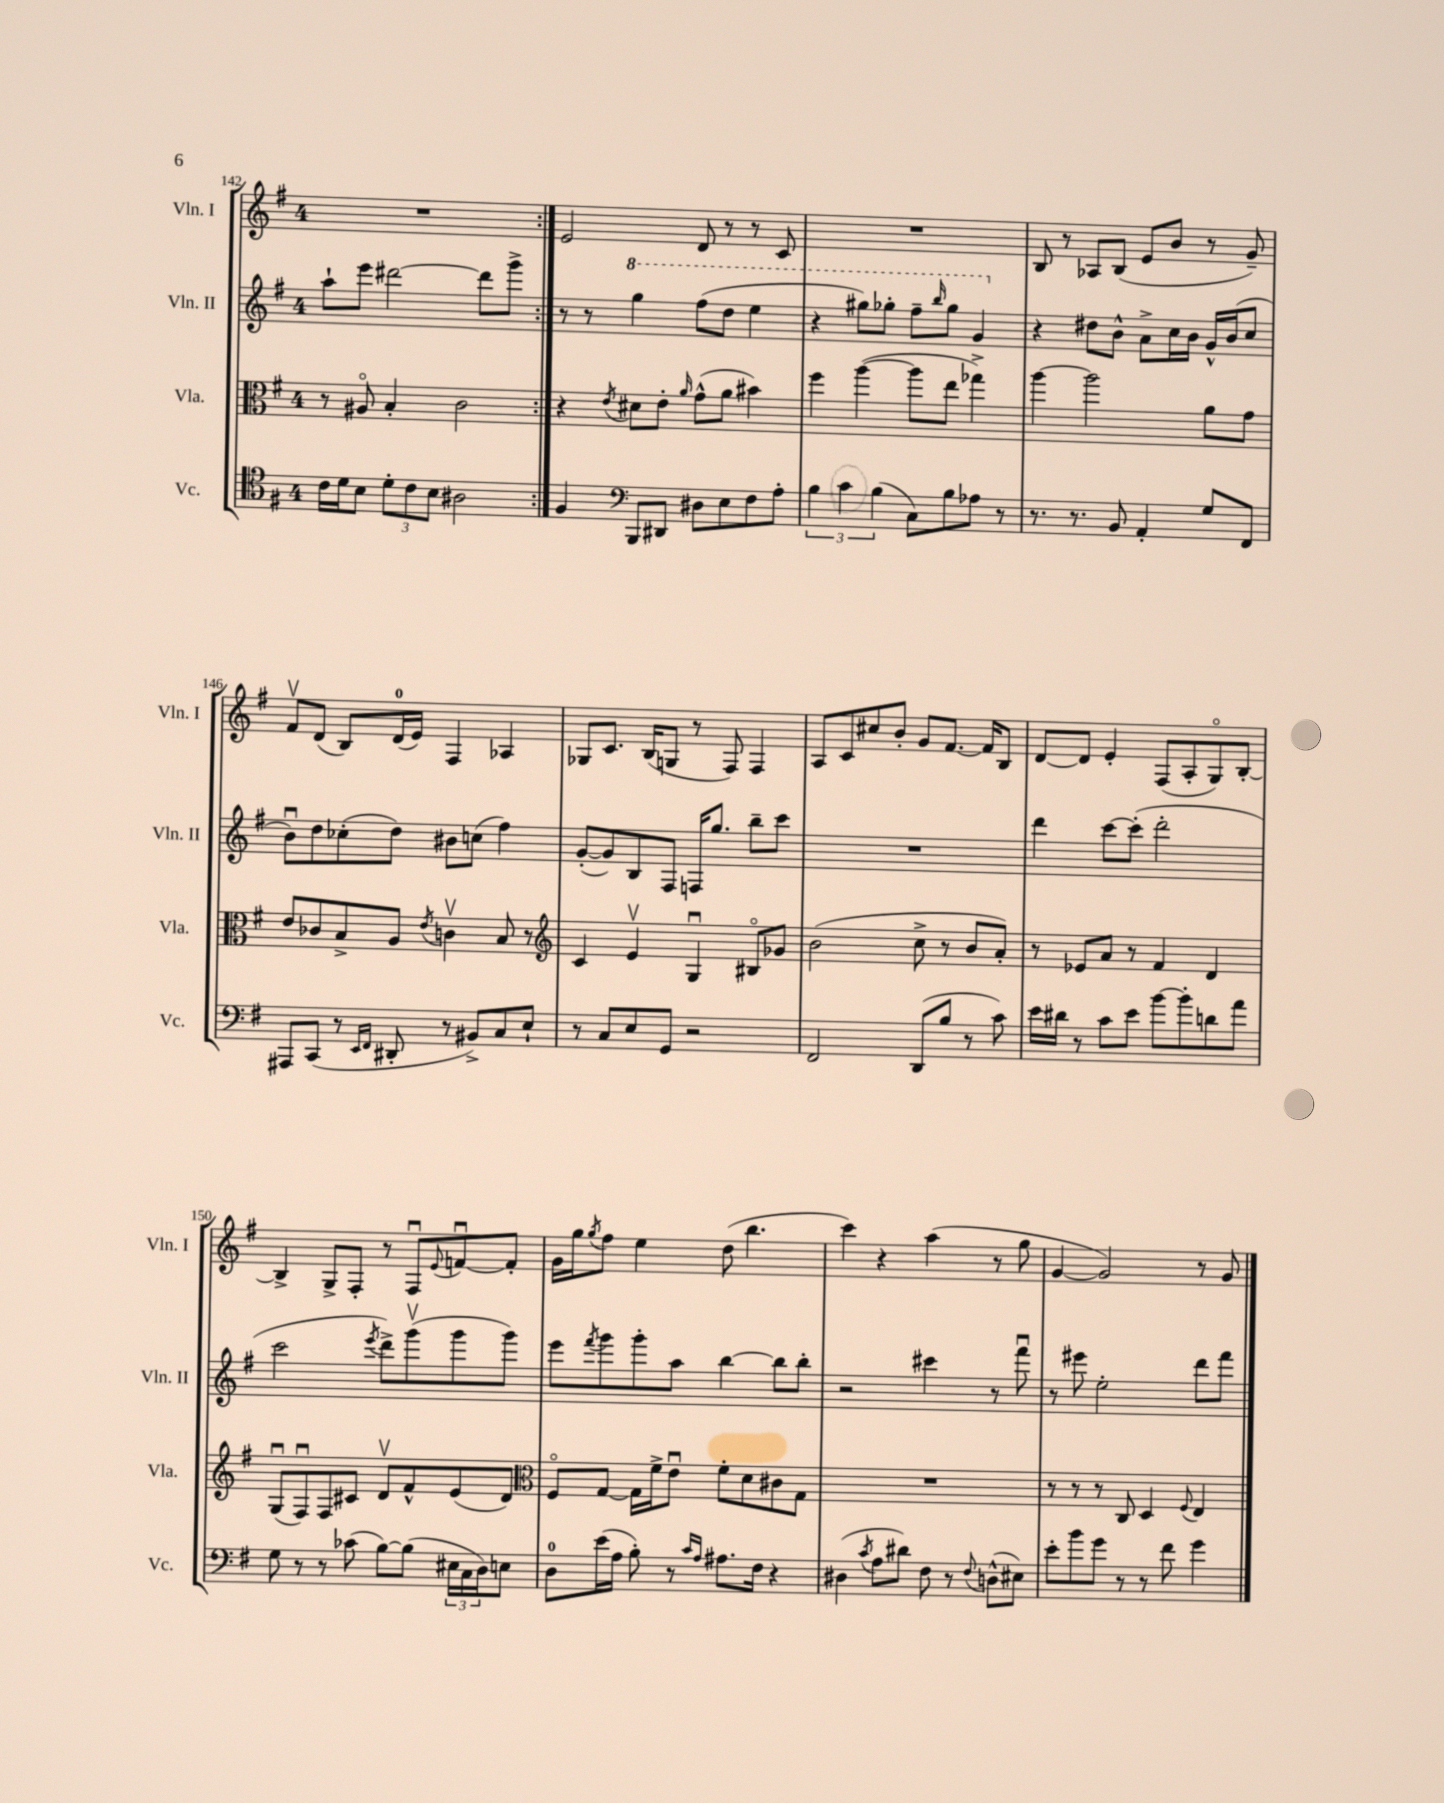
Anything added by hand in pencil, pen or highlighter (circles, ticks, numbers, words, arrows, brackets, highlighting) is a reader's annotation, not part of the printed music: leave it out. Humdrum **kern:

**kern	**kern	**kern	**kern
*staff4	*staff3	*staff2	*staff1
*clefC4	*clefC3	*clefG2	*clefG2
*k[f#]	*k[f#]	*k[f#]	*k[f#]
*M4/4	*M4/4	*M4/4	*M4/4
16c	8r	8aa`	1r
16d	.	.	.
8B	8A#o	8eee	.
12d'	4B'	[2ddd#	.
12c	.	.	.
12B	.	.	.
2A#	2c	.	.
.	.	8ddd#]	.
.	.	8ggg^	.
=:|!	=:|!	=:|!	=:|!
4F#	4r	8r	2e
.	.	8r	.
*clefF4	*	*	*
.	8qe	.	.
8BBB	8d#	4ggg	.
8DD#	8e'	.	.
.	16qqa	.	.
8D#	(8g^^	(8fff#	8d
8E	8a	8ddd	8r
8F#	4b#)	4eee	8r
8A'	.	.	8c
=	=	=	=
6B	4ff#	4r	1r
6c	.	.	.
.	([4aa	8ggg#)	.
(6B	.	.	.
.	.	8ggg-'	.
8C)	8aa]	8fff#~	.
.	.	16qqbbb	.
8B	8ee	8ggg-	.
8A-	4gg-^)	4gg	.
8r	.	.	.
=	=	=	=
8.r	[4aa	4r	8B
.	.	.	8r
8.r	.	.	.
.	2aa]	8dd#	8A-
8BB	.	8b^^	(8B
4AA'	.	8a^	8e
.	.	16cc	8b
.	.	16b	.
8G	8a	16g^^	8r
.	.	(16b	.
8FF#	8g	8cc	8g~)
=	=	=	=
8AAA#	8e	8bu)	8f#v
(8CC	8c-	8dd	(8d
8r	8B^	(8cc-'	8B)
16qqEE	.	.	.
16qqFF#	.	.	.
8DD#'	8A	8dd)	(16d
.	.	.	16e)
.	8qe	.	.
8r	4cv	8b#	4F#
8BB#^)	.	(8cc	.
8C	8B	4ff#)	4A-
8E`	8r	.	.
=	=	=	=
*	*clefG2	*	*
8r	4c	([8g'	8G-
8C	.	8g])	8.c
8E	4ev	8B	.
.	.	.	(16B
8GG	.	8F#	8G
2r	4Gu	16F	8r
.	.	8.gg	.
.	.	.	8F#)
.	8B#o	8bb~	4F#
.	8g-	8ccc	.
=	=	=	=
2FF#	(2b	1r	8A
.	.	.	8c
.	.	.	8cc#
.	.	.	8b'
(8DD	8cc^	.	8g
8B	8r	.	[8.f#
8r	8b	.	.
.	.	.	16f#]
8c)	8a')	.	8B
=	=	=	=
16e	8r	4ddd	[8d
16d#	.	.	.
8r	8e-	.	8d]
8c	8a	[8ccc	4e'
8e	8r	(8ccc']	.
[8b	4f#	2ddd'	(8F#
8b']	.	.	8A'
8d	4d	.	8Go)
8a	.	.	[8B'
=	=	=	=
8G	(8Gu	2ccc	4B^]
8r	8F#u)	.	.
8r	8F#	.	8G^
(8c-	8c#	.	8F#'
.	.	8qeee	.
[8B)	8dv	8ddd^)	8r
(8B]	8f#^^	(8gggv	8F#u
.	.	.	8qqe
24E#	(8e	8ggg	[8fu
24C	.	.	.
24D)	.	.	.
8E	8d)	8ggg)	8f']
=	=	=	=
*	*clefC3	*	*
8D	8F#o	8eee	16g
.	.	.	16gg
.	.	8qfff#	8qgg
(16e	[8G	8ggg	8ff#
16A	.	.	.
8B')	16G]	8ggg'	4ee
.	16f#^	.	.
8r	8eu	8aa	.
16qqc	.	.	.
16qqA	.	.	.
8.A#	8f#'	[4bb	(8dd
.	8d	.	4.bb
16F#	.	.	.
4r	8c#	8bb]	.
.	8G	8bb'	.
=	=	=	=
(4D#	1r	2r	4ccc)
8qc	.	.	.
8A	.	.	4r
8d#)	.	.	.
8F#	.	4ccc#	(4aa
8r	.	.	.
8qqF#	.	.	.
(8D^^	.	8r	8r
8E#)	.	8fff#u	8gg
=	=	=	=
8e'	8r	8r	[4g
8b	8r	8eee#	.
8g	8r	2ee'	2g])
8r	8C	.	.
8r	4D	.	.
8f#	.	.	.
.	8qqF#	.	.
4g	4E	8ddd	8r
.	.	8fff#	8g
==	==	==	==
*-	*-	*-	*-
